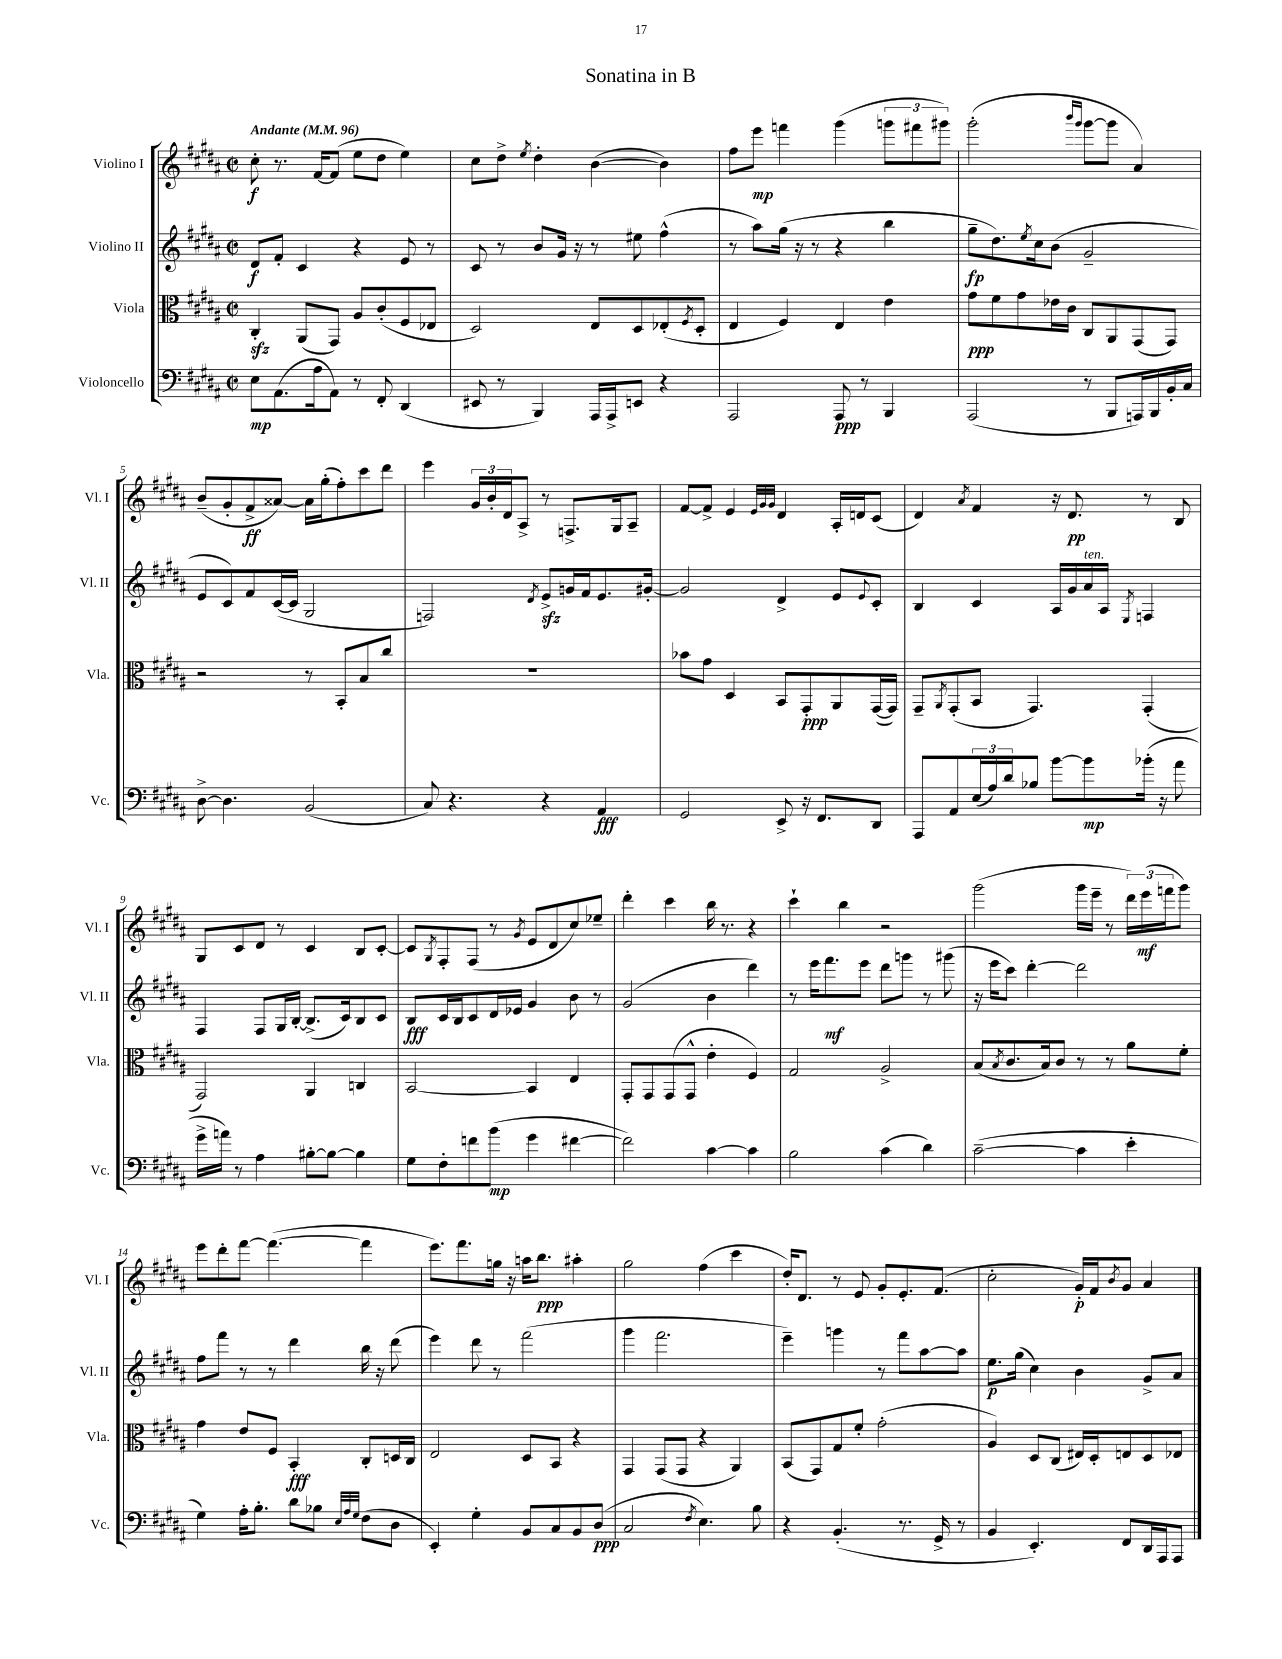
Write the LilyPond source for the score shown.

\header { title = "Sonatina in B" }
<<
\new StaffGroup <<
\new Staff = "s0" \with { instrumentName = "Violino I" shortInstrumentName = "Vl. I" } {
    \clef treble \key b \major \defaultTimeSignature \time 2/2 \tempo "Andante" 4 = 96
    cis''8-.\f r8. fis'16~ fis'8( e''8 dis''8 e''4) |
    cis''8 dis''8-> \acciaccatura { e''8 } dis''4-. b'4~( b'4) |
    fis''8 e'''8\mp f'''4 gis'''4( \tuplet 3/2 { g'''8 fis'''8 gis'''8) } |
    gis'''2-.( \grace { b'''16 gis'''16 } gis'''8~ gis'''8 ais'4) |
    b'8--( gis'8-. fis'8->\ff aisis'8~) aisis'16 gis''16-.( fis''8-.) cis'''8 dis'''8 |
    e'''4 \tuplet 3/2 { gis'16 b'16-. dis'16 } ais8-> r8 f8.-> gis16 ais8-- |
    fis'8~ fis'8-> e'4 \grace { e'32 gis'32 gis'32 } dis'4 ais16-. d'16 cis'8( |
    dis'4) \acciaccatura { ais'8 } fis'4 r16 dis'8.\pp r8 b8 |
    gis8 cis'8 dis'8 r8 cis'4 b8 cis'8~-. |
    cis'8 \acciaccatura { gis8 } fis8-. fis8( r8 \acciaccatura { gis'8 } e'8 dis'8 cis''8) ees''8-- |
    dis'''4-. cis'''4 b''16 r8. r4 |
    cis'''4-! b''4 r2 |
    gis'''2( gis'''16 e'''16-- r8 \tuplet 3/2 { dis'''16) e'''16\mf( f'''16 } gis'''8) |
    e'''8 dis'''8-. fis'''8~ fis'''4.~( fis'''4 |
    e'''8.) fis'''8. g''16 r16 a''16 b''8.\ppp ais''4-. |
    gis''2 fis''4( cis'''4 |
    dis''16-.) dis'8. r8 e'8 gis'8-. e'8.-. fis'8.( |
    cis''2-. gis'16-.\p) fis'16 \acciaccatura { b'8 } gis'8 ais'4 \bar "|." |
}
\new Staff = "s1" \with { instrumentName = "Violino II" shortInstrumentName = "Vl. II" } {
    \clef treble \key b \major \defaultTimeSignature \time 2/2
    dis'8\f fis'8-. cis'4 r4 e'8 r8 |
    cis'8 r8 b'8 gis'16 r16 r8 eis''8 fis''4-^( |
    r8 ais''8) gis''16( r16 r8 r4 b''4 |
    gis''8--\fp dis''8.) \acciaccatura { e''8 } cis''16 b'8( gis'2-- |
    e'8 cis'8) fis'8 cis'16~( cis'16 gis2 |
    f2) \acciaccatura { dis'8 } e'8->\sfz g'16 fis'16 e'8. gis'16~-. |
    gis'2 dis'4-> e'8 \appoggiatura { e'8 } cis'8-. |
    b4 cis'4 ais16 gis'16 ais'16^\markup { \italic "ten." } ais16 \acciaccatura { e8 } f4 |
    fis4 fis8 gis16 b16~-. b8.->( cis'16) b8 cis'8 |
    b8\fff cis'16 b16 cis'8 dis'16 ees'16 gis'4 b'8 r8 |
    gis'2( b'4 dis'''4) |
    r8 e'''16 fis'''8.\mf e'''8 dis'''8 g'''8 r8 gis'''8( |
    r16 e'''16 cis'''8) dis'''4~-. dis'''2 |
    fis''8 fis'''8 r8 r8 dis'''4 b''16 r16 dis'''8( |
    e'''4) dis'''8 r8 fis'''2( |
    gis'''4 fis'''2. |
    e'''4--) g'''4 r8 fis'''8 ais''8~ ais''8 |
    e''8.\p gis''16( cis''4) b'4 gis'8-> ais'8 \bar "|." |
}
\new Staff = "s2" \with { instrumentName = "Viola" shortInstrumentName = "Vla." } {
    \clef alto \key b \major \defaultTimeSignature \time 2/2
    cis4-.\sfz ais,8( gis,8) ais8 cis'8-.( fis8 ees8 |
    dis2) e8 dis8 ees8-.( \acciaccatura { fis8 } dis8-. |
    e4 fis4) e4 e'4 |
    gis'8\ppp fis'8 gis'8 ees'16 cis'16 cis8 ais,8 gis,8( gis,8) |
    r2 r8 b,8-. b8 cis''8 |
    R1 |
    bes'8 gis'8 dis4 b,8 gis,8-.\ppp ais,8 gis,16~( gis,16) |
    gis,8-- \acciaccatura { ais,8 } gis,8-.( b,8 gis,4.) gis,4-.( |
    gis,2) ais,4 c4 |
    b,2~ b,4 e4 |
    gis,8-. gis,8 gis,8( gis,8-^ e'4-. fis4) |
    gis2 ais2-> |
    b8( \acciaccatura { b8 } cis'8. b16) cis'8 r8 r8 ais'8 fis'8-. |
    gis'4 e'8 fis8 b,4-.\fff cis8-. d16 cis16 |
    e2 dis8 b,8 r4 |
    gis,4 gis,8( gis,8 r4 ais,4) |
    b,8( gis,8) gis8 fis'8-. gis'2-.( |
    ais4) dis8 cis8( eis16) dis16-. e8 dis8 ees8 \bar "|." |
}
\new Staff = "s3" \with { instrumentName = "Violoncello" shortInstrumentName = "Vc." } {
    \clef bass \key b \major \defaultTimeSignature \time 2/2
    e8\mp ais,8.( ais16 ais,8) r8 fis,8-. dis,4( |
    eis,8 r8 b,,4) ais,,16 ais,,16-> e,8 r4 |
    ais,,2 ais,,8\ppp r8 b,,4 |
    ais,,2( r8 b,,8 a,,16) b,,16 b,16-. cis16 |
    dis8~-> dis4. b,2( |
    cis8) r4. r4 ais,4\fff |
    gis,2 e,8-> r16 fis,8. dis,8 |
    ais,,8 ais,8 \tuplet 3/2 { e16( ais16) dis'16 } bes8 b'8~ b'8\mp bes'16-.( r16 ais'8 |
    gis'16-> a'16) r8 ais4 bis8~-. bis8~ bis4 |
    gis8 fis8-. f'8 b'8\mp( gis'4 fis'4~ |
    fis'2) cis'4~ cis'4 |
    b2 cis'4( dis'4) |
    cis'2~--( cis'4 e'4-. |
    gis4) ais16-. b8.-. dis'8 bes8 \grace { e32 ais32 gis32 } fis8( dis8 |
    e,4-.) gis4-. b,8 cis8 b,8 dis8\ppp( |
    cis2 \acciaccatura { fis8 } e4.) b8 |
    r4 b,4.-.( r8. gis,16-> r8 |
    b,4 e,4.-.) fis,8 dis,16 ais,,16 ais,,8 \bar "|." |
}
>>
>>
